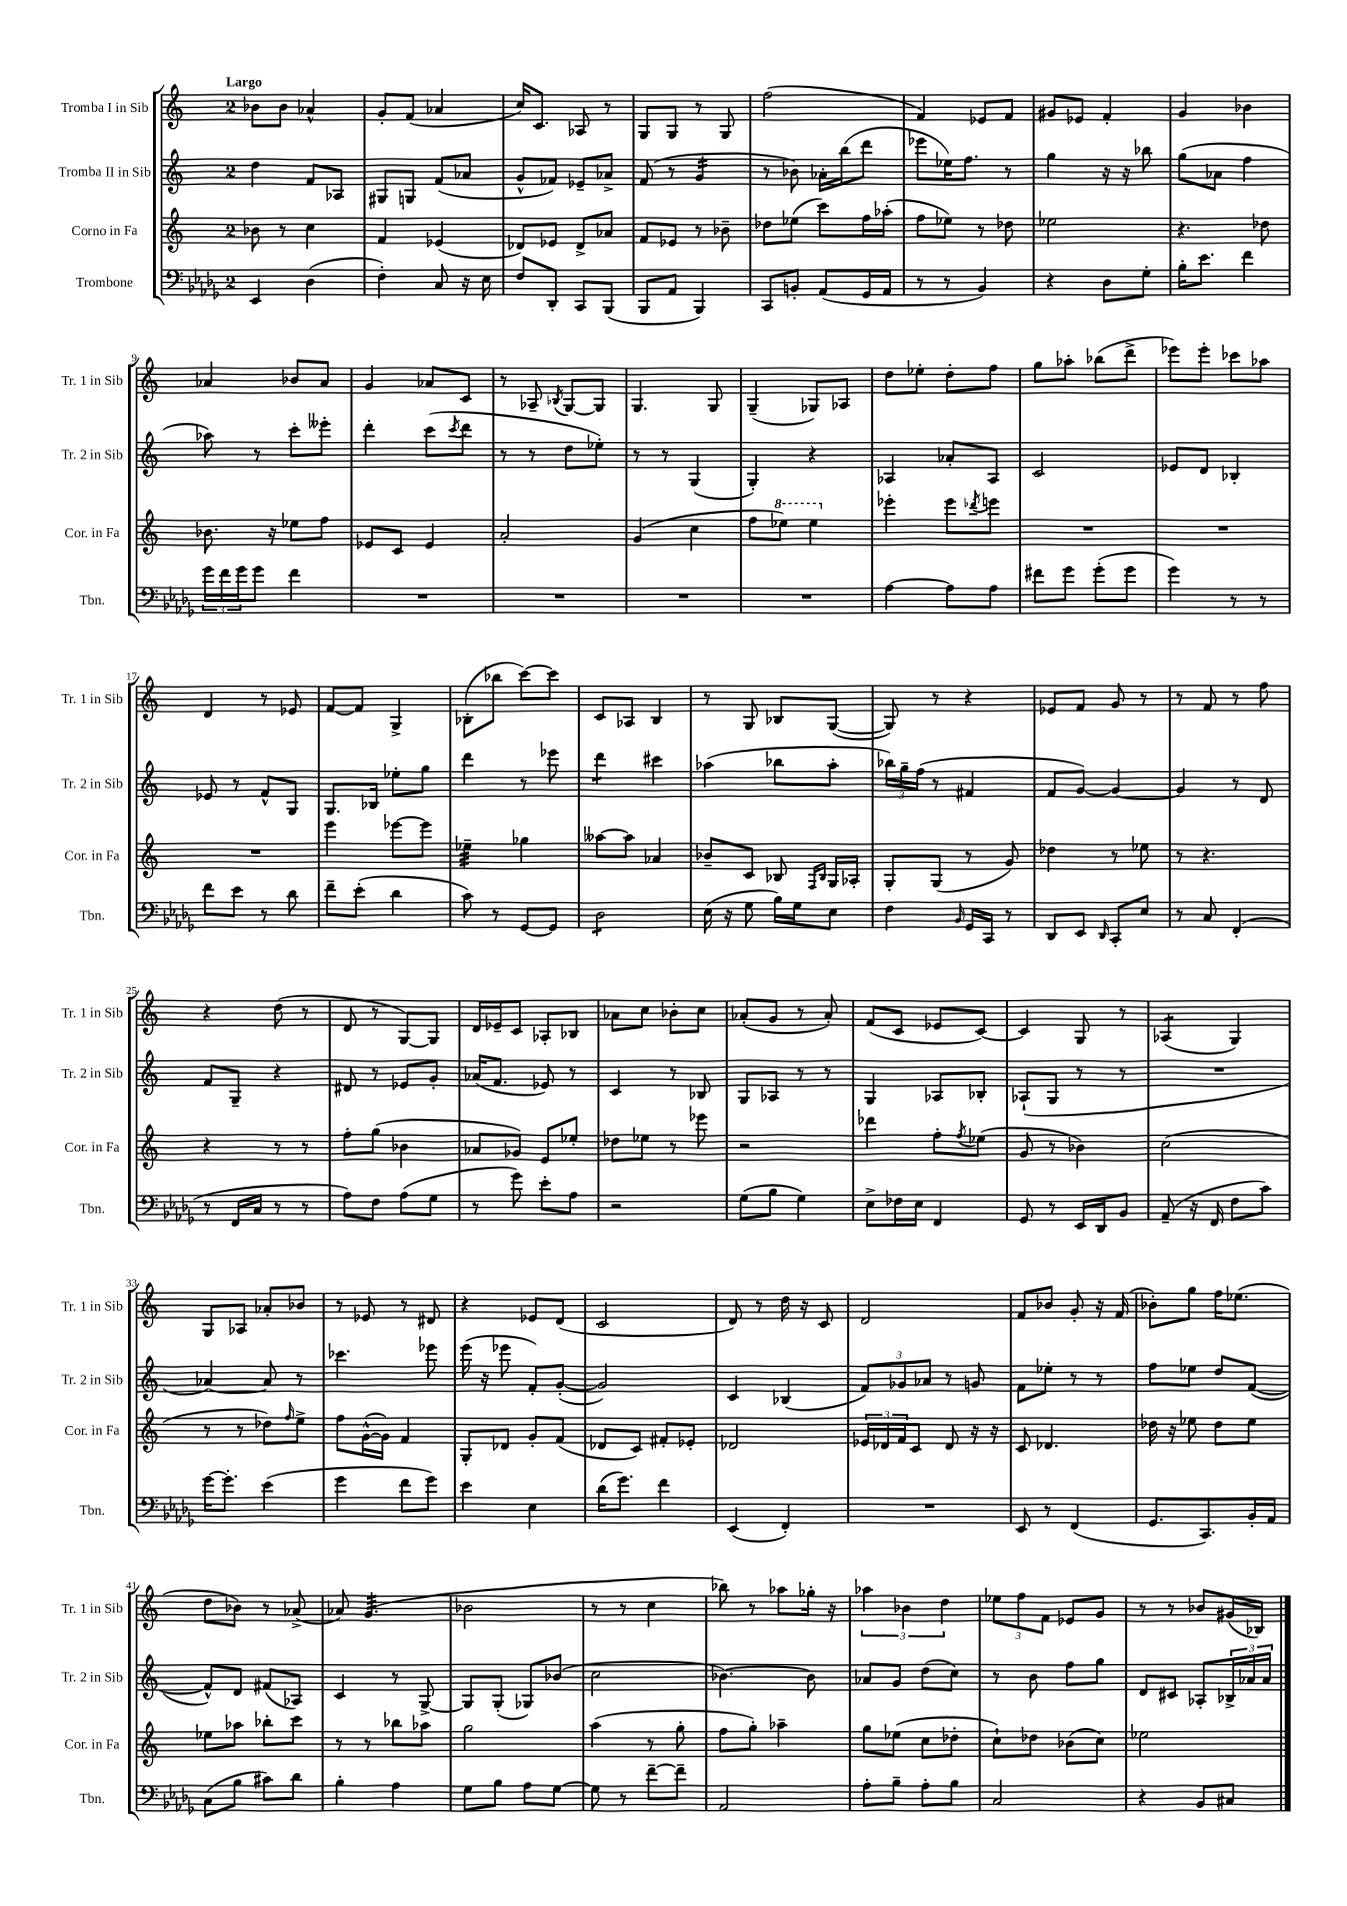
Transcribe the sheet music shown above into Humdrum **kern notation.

**kern	**kern	**kern	**kern
*staff4	*staff3	*staff2	*staff1
*clefF4	*clefG2	*clefG2	*clefG2
*k[b-e-a-d-g-]	*k[]	*k[]	*k[]
*M2/4	*M2/4	*M2/4	*M2/4
4EE-	8b-	4dd	8b-
.	8r	.	8b-
(4D-	4cc	8f	4a-^^
.	.	8A-	.
=	=	=	=
4F')	4f	8G#	8g'
.	.	8G	(8f
8C	(4e-	(8f	4a-
16r	.	8a-	.
16E-	.	.	.
=	=	=	=
8F	8d-)	8g^^	16cc)
.	.	.	8.c
8DD-'	8e-	8f-)	.
8CC	8d-^	8e-~	8A-
(8BBB-	8a-	8a-^	8r
=	=	=	=
8BBB-	8f	(8f	8G
8AA-	8e-	8r	8G
4BBB-)	8r	4g	8r
.	8b-~	.	8G
=	=	=	=
8CC	8dd-	8r	(2ff
8BB'	(8ee-	8b-)	.
(8AA-	8ccc)	16a-'	.
.	.	(16bb	.
16GG-	16ff	8ddd	.
16AA-	(16aa-'	.	.
=	=	=	=
8r	8ff	8eee-	4f)
8r	8ee-)	16ee-)	.
.	.	8.ff	.
4BB-)	8r	.	8e-
.	8dd-	8r	8f
=	=	=	=
4r	2ee-	4gg	8g#
.	.	.	8e-
8D-	.	16r	4f'
.	.	16r	.
8G-'	.	8bb-	.
=	=	=	=
16B-'	4.r	(8gg	4g
8.e-	.	.	.
.	.	8a-	.
4f	.	4ff	4b-
.	8dd-	.	.
=	=	=	=
24g-	8.b-	8aa-)	4a-
24f	.	.	.
24g-	.	.	.
8g-	.	8r	.
.	16r	.	.
4f	8ee-	8ccc'	8b-
.	8ff	8eee--'	8a-
=	=	=	=
2r	8e-	4ddd'	4g
.	8c	.	.
.	4e-	(8ccc	8a-
.	.	8qccc	.
.	.	8ddd	8c
=	=	=	=
2r	2a'	8r	8r
.	.	8r	8A-~
.	.	.	8qB-
.	.	8dd	[8G
.	.	8ee-')	8G]
=	=	=	=
2r	(4g	8r	4.G
.	.	8r	.
.	4cc	(4G	.
.	.	.	8G
=	=	=	=
2r	8ff	4G')	(4G~
.	8eee-)	.	.
.	4eee-	4r	8G-)
.	.	.	8A-
=	=	=	=
[4A-	4eee-'	4A-	8dd
.	.	.	8ee-'
8A-]	8eee-	8a-'	8dd'
.	8qddd-	.	.
8A-	8eee	8A-	8ff
=	=	=	=
8f#	2r	2c	8gg
8g-	.	.	8aa-'
(8g-'	.	.	(8bb-
8g-	.	.	8ddd^
=	=	=	=
4g-)	2r	8e-	8eee-)
.	.	8d	8eee-'
8r	.	4B-'	8ccc-
8r	.	.	8aa-
=	=	=	=
8f	2r	8e-	4d
8e-	.	8r	.
8r	.	8f^^	8r
8d-	.	8G	8e-
=	=	=	=
8f~	4eee	8.G	[8f
(8e-'	.	.	8f]
.	.	16B-	.
4d-	[8eee-	8ee-'	4G^
.	8eee-]	8gg	.
=	=	=	=
8c)	4ee-~	4ddd	(8B-'
8r	.	.	8bb-
[8GG-	4gg-	8r	[8ccc)
8GG-]	.	8eee-	8ccc]
=	=	=	=
2D-	[8aa--	4ddd	8c
.	8aa--]	.	8A-
.	4a-	4ccc#	4B
=	=	=	=
(16E-	8b-~	(4aa-	8r
16r	.	.	.
8G-	8c	.	8G
16B-)	8B-	8bb-	8B-
16G-	.	.	.
.	16qqF	.	.
.	16qqB-	.	.
8E-	16G	8aa-'	([8G
.	16A-'	.	.
=	=	=	=
4F	8G'	24bb-)	8G])
.	.	24gg~	.
.	.	(24ff	.
.	(8G	8r	8r
16qqBB-	.	.	.
16GG-	8r	4f#	4r
16CC	.	.	.
8r	8g)	.	.
=	=	=	=
8DD-	4dd-	8f	8e-
8EE-	.	[8g)	8f
16qqDD-	.	.	.
8CC'	8r	4g_	8g
8E-	8ee-	.	8r
=	=	=	=
8r	8r	4g]	8r
8C	4.r	.	8f
(4FF'	.	8r	8r
.	.	8d	8ff
=	=	=	=
8r	4r	8f	4r
16FF	.	8G~	.
16C	.	.	.
8r	8r	4r	(8dd
8r	8r	.	8r
=	=	=	=
8A-)	8ff'	8d#	8d
8F	(8gg	8r	8r
(8A-	4b-	8e-	[8G)
8G-	.	8g'	8G]
=	=	=	=
8r	8a-	(16a-	16d
.	.	8.f	16e-~
8g-)	8g-)	.	8c
8e-'	8e	8e-)	8A-'
8A-	8ee-'	8r	8B-
=	=	=	=
2r	8dd-	4c	8a-
.	8ee-	.	8cc
.	8r	8r	8b-'
.	8eee-	8B-	8cc
=	=	=	=
(8G-	2r	8G	(8a-'
8B-	.	8A-	8g
4G-)	.	8r	8r
.	.	8r	8a-')
=	=	=	=
8E-^	4ddd-	4G	(8f
16F-	.	.	8c
16E-	.	.	.
4FF	8ff'	8A-	8e-
.	8qff	.	.
.	(8ee-	8B-'	[8c)
=	=	=	=
8GG-	8g	(8A-`	4c]
8r	8r	8G	.
16EE-	4b-)	8r	8G
16DD-	.	.	.
8BB-	.	8r	8r
=	=	=	=
(8AA-~	(2cc	2r	(4A-
16r	.	.	.
16FF	.	.	.
8F	.	.	4G)
8c)	.	.	.
=	=	=	=
[16g-	8r	[4a-)	8G
8.g-']	.	.	.
.	8r	.	8A-
(4e-	8dd-)	8a-]	8a-'
.	16qqff	.	.
.	8ee^	8r	8b-
=	=	=	=
4g-	8ff	4.ccc-	8r
.	([16g^^	.	8e-
.	16g])	.	.
8f	4f	.	8r
8g-)	.	8eee-	8d#
=	=	=	=
4e-	8G'	(16eee	4r
.	.	16r	.
.	8d-	8eee-	.
4E-	8g'	8f')	8e-
.	(8f	([8g'	(8d
=	=	=	=
(16d-	8d-	2g])	2c
8.g-)	.	.	.
.	8c)	.	.
4f	8f#'	.	.
.	8e-'	.	.
=	=	=	=
(4EE-	2d-	4c	8d)
.	.	.	8r
4FF')	.	(4B-	16dd
.	.	.	16r
.	.	.	8c
=	=	=	=
2r	24e-	12f)	2d
.	24d-	.	.
.	24f	12g-	.
.	8c	.	.
.	.	12a-	.
.	8d-	8r	.
.	16r	8g	.
.	16r	.	.
=	=	=	=
8EE-	8c	8f	8f
8r	4.d-	8ee-'	8b-
(4FF	.	8r	8g'
.	.	8r	16r
.	.	.	(16f
=	=	=	=
8.GG-	16dd-	8ff	8b-')
.	16r	.	.
.	8ee-	8ee-	8gg
8.CC)	.	.	.
.	8dd-	8dd	16ff
.	.	.	(8.ee-
16BB-'	8ee-	([8f	.
16AA-	.	.	.
=	=	=	=
(8C	8ee-	8f^^])	8dd
8B-	8aa-	8d	8b-)
8c#)	8bb-'	(8f#	8r
8d-	8ccc	8A-)	(8a-^
=	=	=	=
4B-'	8r	4c	8a-)
.	8r	.	(4.g
4A-	8bb-	8r	.
.	8aa-	[8G^	.
=	=	=	=
8G-	2gg	8G]	2b-
8B-	.	(8G'	.
8A-	.	8G-)	.
[8G-	.	(8b-	.
=	=	=	=
8G-]	(4aa	2cc	8r
8r	.	.	8r
[8f~	8r	.	4cc
8f~]	8gg'	.	.
=	=	=	=
2AA-	8ff	[4.b-)	8bb-)
.	8gg')	.	8r
.	4aa-~	.	8aa-
.	.	8b-]	16gg-'
.	.	.	16r
=	=	=	=
8A-'	8gg	8a-	6aa-
8B-~	(8ee-	8g	.
.	.	.	6b-
8A-'	8cc	(8dd	.
.	.	.	6dd
8B-	8dd-'	8cc)	.
=	=	=	=
2C	8cc`)	8r	12ee-
.	.	.	12ff
.	8dd-	8b	.
.	.	.	12f
.	(8b-	8ff	8e-
.	8cc)	8gg	8g
=	=	=	=
4r	2ee-	8d	8r
.	.	8c#	8r
8BB-	.	8A-'	8b-
8C#	.	24B-^	(16g#
.	.	24a-	.
.	.	.	16B-)
.	.	24a-	.
==	==	==	==
*-	*-	*-	*-
